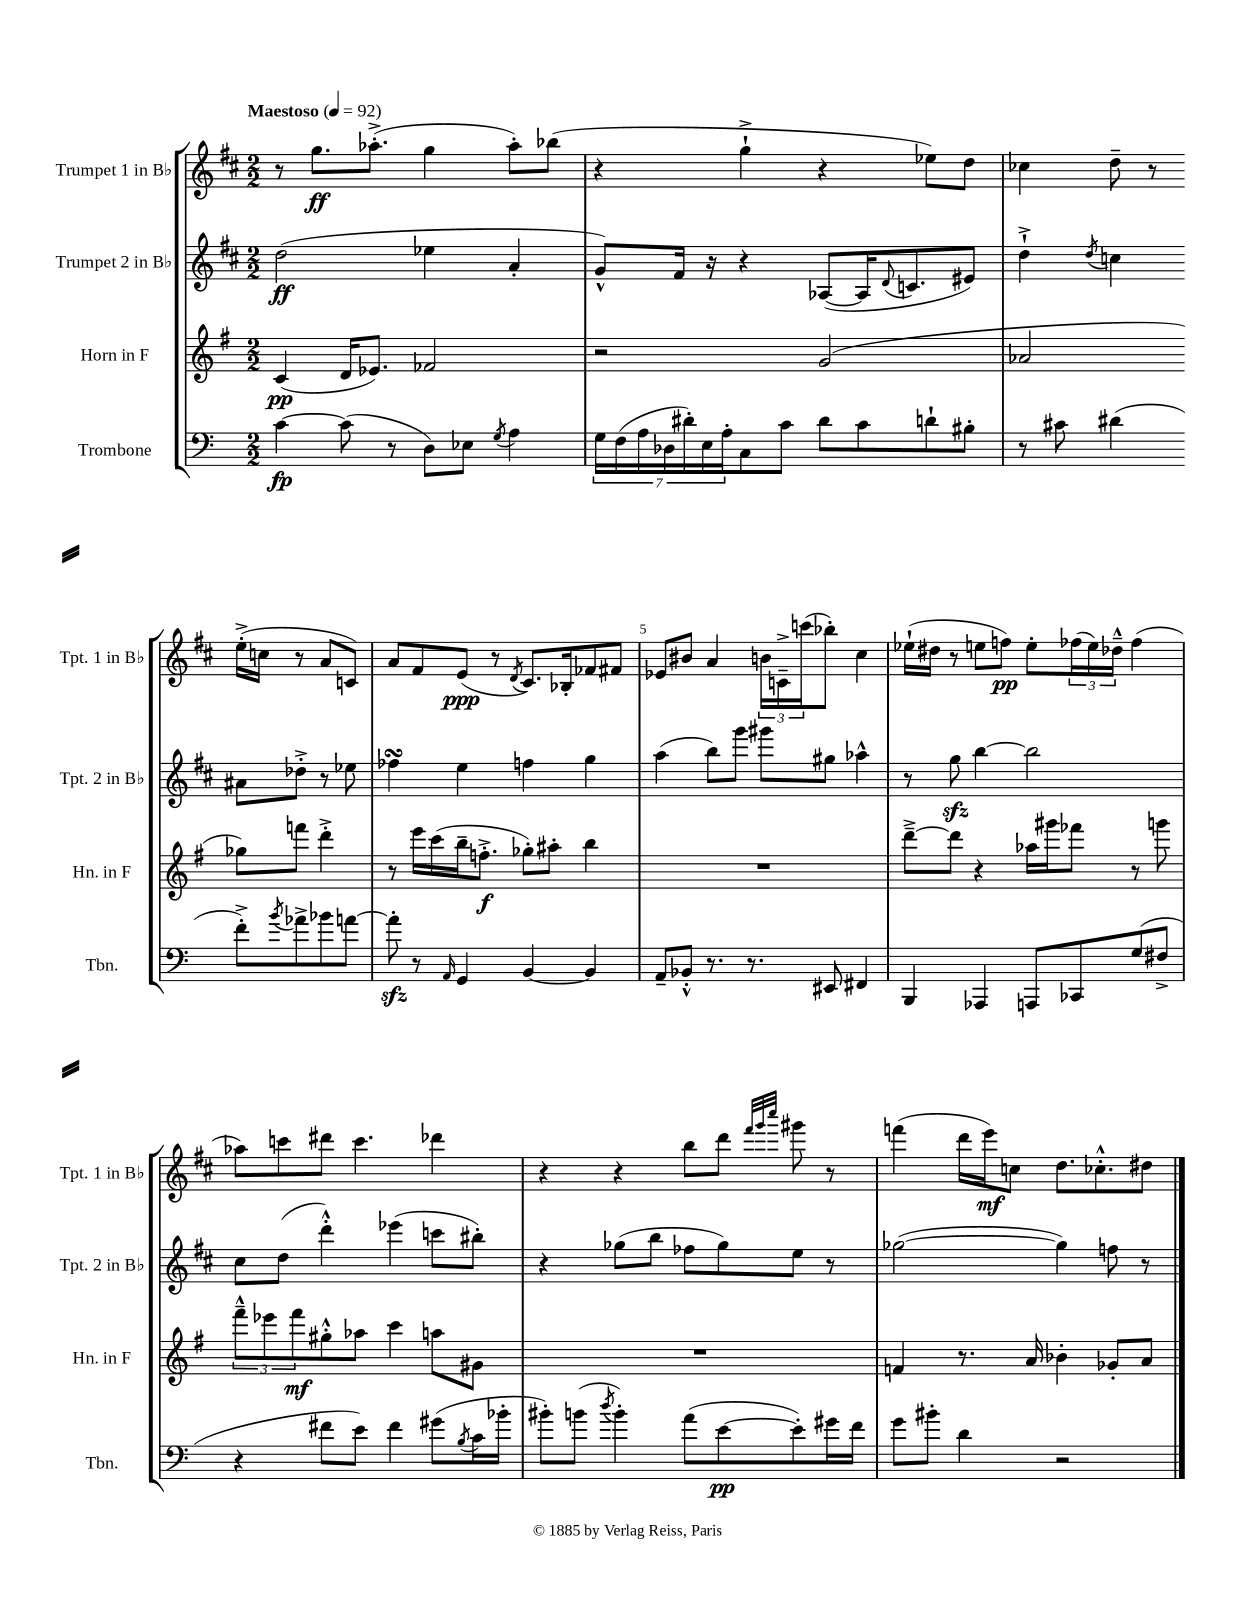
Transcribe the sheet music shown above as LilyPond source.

<<
\new StaffGroup <<
\new Staff = "s0" \with { instrumentName = "Trumpet 1 in Bb" shortInstrumentName = "Tpt. 1 in Bb" } {
    \clef treble \key d \major \numericTimeSignature \time 2/2 \tempo "Maestoso" 4 = 92
    r8 g''8.\ff aes''8.-.->( g''4 aes''8-.) bes''8( |
    r4 g''4-!-> r4 ees''8) d''8 |
    ces''4 d''8-- r8 e''16-.->( c''16 r8 a'8 c'8) |
    a'8 fis'8 e'8\ppp( r8 \acciaccatura { d'8 } cis'8.) bes16-. fes'8 fis'8 |
    ees'8 bis'8 a'4 \tuplet 3/2 { b'16 c'16---> c'''16( } bes''8-.) cis''4 |
    ees''16-!( dis''16 r8 e''8 f''8\pp) e''8-. \tuplet 3/2 { fes''16( e''16) des''16---^ } fes''4( |
    aes''8) c'''8 dis'''8 c'''4. des'''4 |
    r4 r4 b''8 d'''8 \grace { fis'''32 g'''32 cis''''32 } gis'''8 r8 |
    f'''4( d'''16 e'''16\mf) c''8 d''8. ces''8.-.-^ dis''8 \bar "|." |
}
\new Staff = "s1" \with { instrumentName = "Trumpet 2 in Bb" shortInstrumentName = "Tpt. 2 in Bb" } {
    \clef treble \key d \major \numericTimeSignature \time 2/2
    d''2\ff( ees''4 a'4-. |
    g'8-^) fis'16 r16 r4 aes8~( aes16 \appoggiatura { d'8 } c'8. eis'8) |
    d''4-!-> \acciaccatura { d''8 } c''4 ais'8 des''8-.-> r8 ees''8 |
    fes''4\turn e''4 f''4 g''4 |
    a''4( b''8) g'''8 gis'''8 gis''8 aes''4-^ |
    r8 g''8\sfz b''4~ b''2 |
    cis''8 d''8( d'''4-.-^) ees'''4( c'''8 bis''8-.) |
    r4 ges''8( b''8 fes''8 ges''8) e''8 r8 |
    ges''2~( ges''4) f''8 r8 \bar "|." |
}
\new Staff = "s2" \with { instrumentName = "Horn in F" shortInstrumentName = "Hn. in F" } {
    \clef treble \key g \major \numericTimeSignature \time 2/2
    c'4\pp( d'16 ees'8.) fes'2 |
    r2 g'2( |
    aes'2 ges''8) f'''8 d'''4-.-> |
    r8 e'''16 c'''16( b''16-- f''8.-.->\f ges''8-.) ais''8-. b''4 |
    R1 |
    d'''8~---> d'''8 r4 aes''16 gis'''16 fes'''8 r8 g'''8 |
    \tuplet 3/2 { fis'''8---^ ees'''8 fis'''8\mf } gis''8-.-^ aes''8 c'''4 a''8 gis'8 |
    R1 |
    f'4 r8. a'16 bes'4-. ges'8-. a'8 \bar "|." |
}
\new Staff = "s3" \with { instrumentName = "Trombone" shortInstrumentName = "Tbn." } {
    \clef bass \key c \major \numericTimeSignature \time 2/2
    c'4~\fp c'8( r8 d8) ees8 \acciaccatura { g8 } a4 |
    \tuplet 7/4 { g16 f16( a16 des16 dis'16-.) e16 a16-. } c8 c'8 dis'8 c'8 d'8-! bis8-. |
    r8 cis'8 dis'4( f'8-.->) \acciaccatura { b'8 } aes'8-> bes'8 a'8~ |
    a'8-.\sfz r8 \grace { a,16 } g,4 b,4~ b,4 |
    a,8-- bes,8-.-^ r8. r8. eis,8 fis,4 |
    b,,4 aes,,4 a,,8 ces,8 g8( fis8-> |
    r4 fis'8 e'8) fis'4 gis'8( \acciaccatura { b8 } c'16 bes'16-. |
    bis'8-.) b'8( \acciaccatura { d''8 } b'4-.) a'8( e'8~\pp e'8-.) gis'16 f'16 |
    g'8 bis'8-. d'4 r2 \bar "|." |
}
>>
>>
\layout { \context { \Score \override BarNumber.break-visibility = ##(#f #t #t) barNumberVisibility = #(every-nth-bar-number-visible 5) } }
